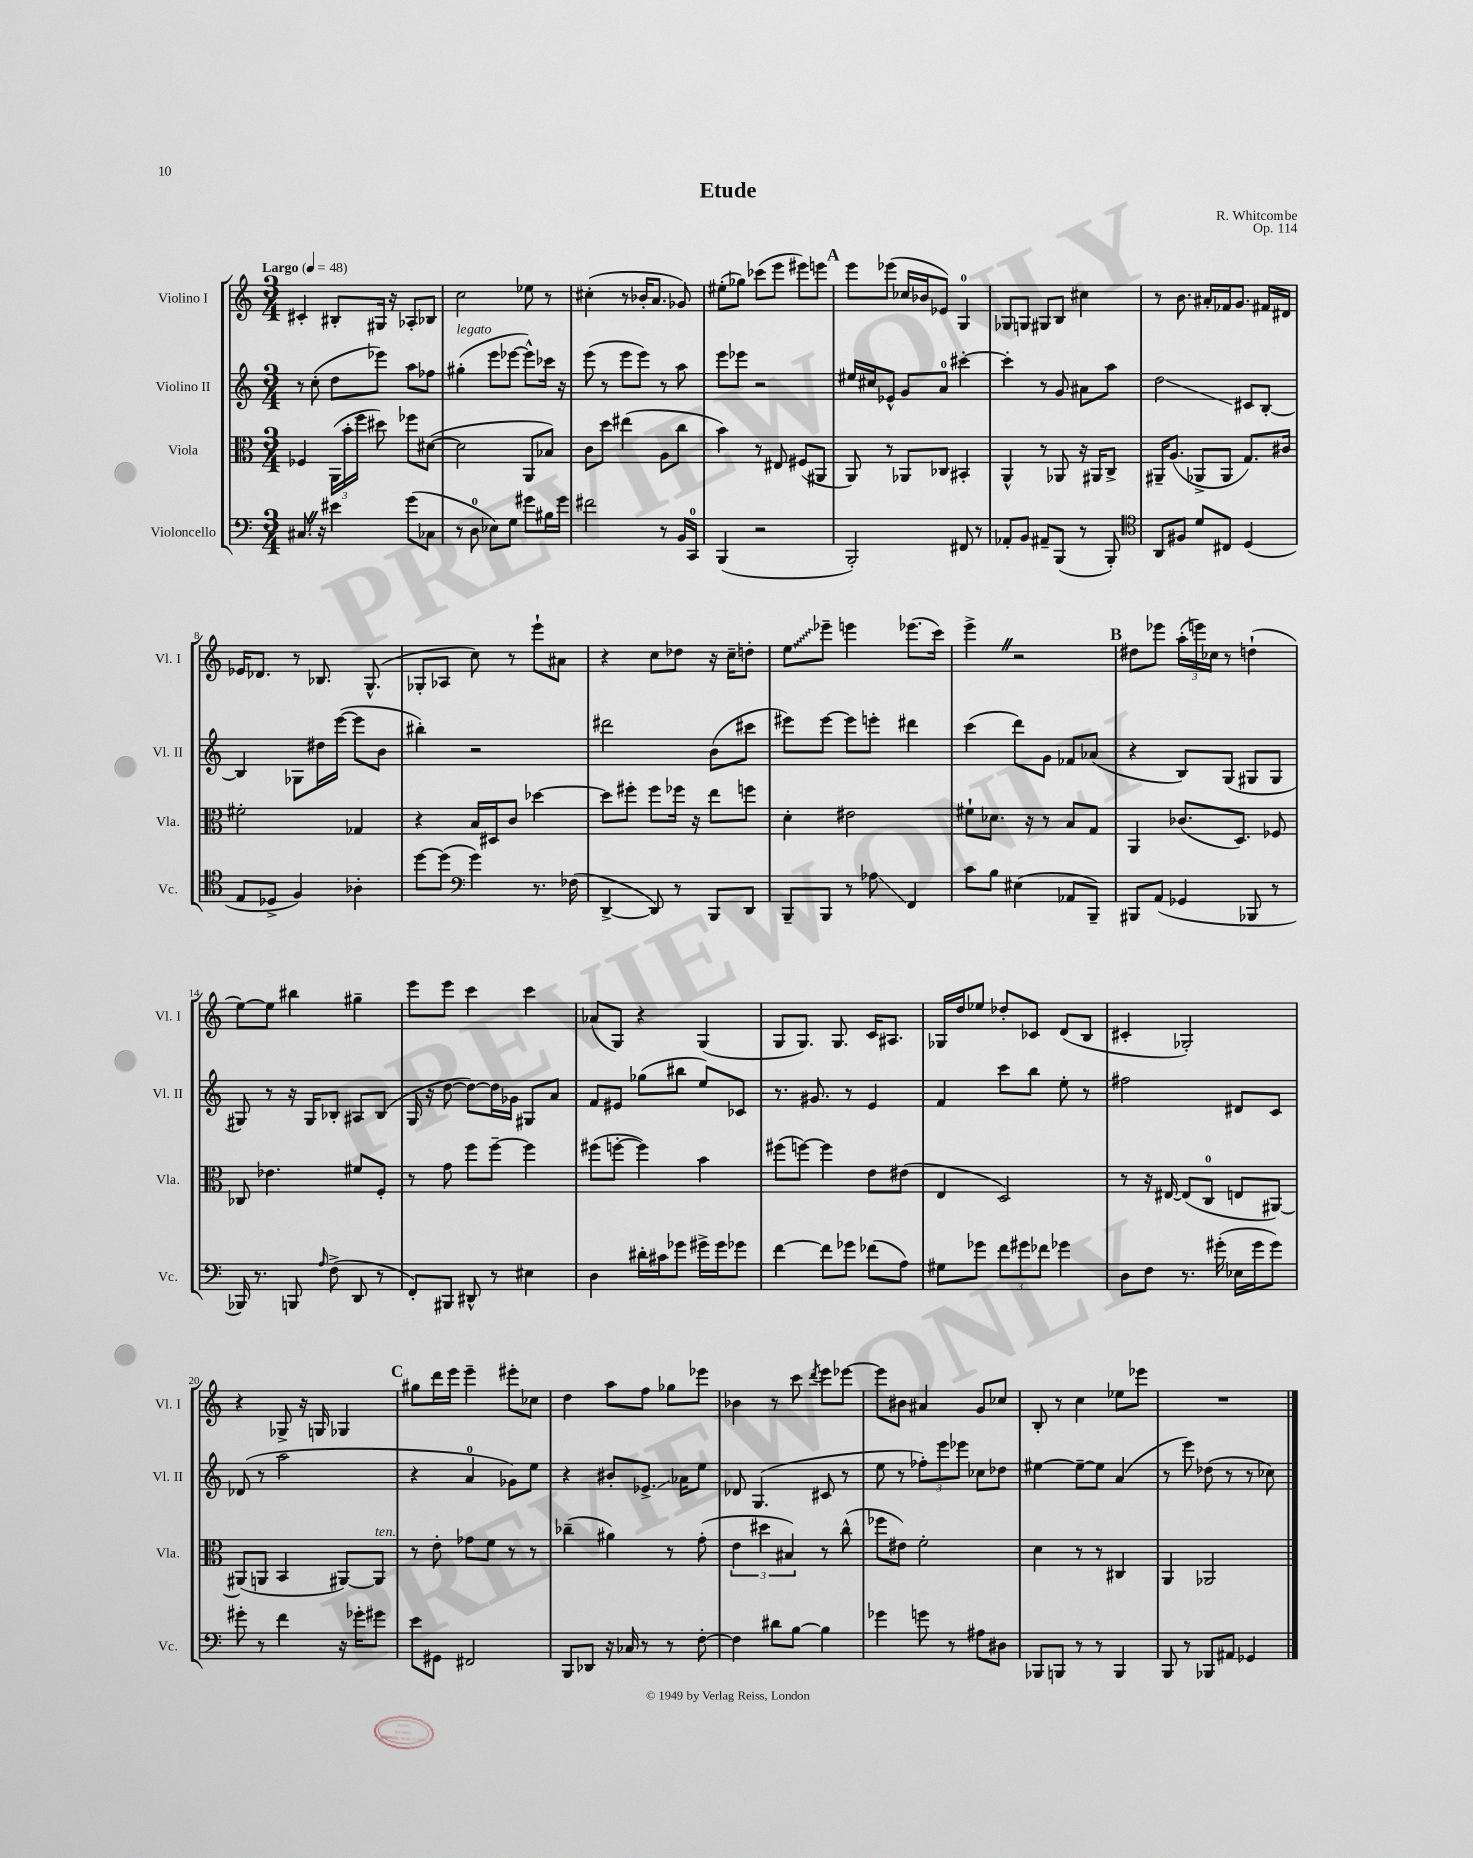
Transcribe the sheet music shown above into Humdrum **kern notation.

**kern	**kern	**kern	**kern
*staff4	*staff3	*staff2	*staff1
*clefF4	*clefC3	*clefG2	*clefG2
*k[]	*k[]	*k[]	*k[]
*M3/4	*M3/4	*M3/4	*M3/4
*MM48	*MM48	*MM48	*MM48
8.C#/	4F-/	8r	4c#'/
.	.	(8cc'\	.
16r	.	.	.
4e#\	(24AA\LL	8dd\L	8B#'/L
.	24b'\	.	.
.	24ff\JJ	.	.
.	8dd#\)	8eee-\J)	16G#/Jk
.	.	.	16r
(8g\L	8ff-\L	8aa\L	8A-'/L
8C-\J	([8d#\J	8ff-\J	8B-/J
=	=	=	=
8r	2d#\]	(4gg#'\	2cc\
8D\	.	.	.
8E-\L)	.	8eee\L	.
8G\J	.	[8eee-\J	.
8g#\L	8AA/L	8eee-^^\]L)	8ee-\
16B#\L	8B-/J)	16ccc-\Jk	8r
16g#\JJ	.	16r	.
=	=	=	=
2f#\	8c\L	(8eee\	(4cc#'\
.	8dd\J	8r	.
.	(4ee#\	8eee\L	8r
.	.	8eee\J)	16b-'/LK
.	.	.	8.a/J
8r	8A\L	8r	.
16BB/LL	8cc\J	8aa\	8g-/)
16CC/JJ	.	.	.
=	=	=	=
(4BBB/	4b\)	8eee\L	(8ee#'\L
.	.	8eee-\J	8gg-\J)
2r	8r	2r	(8ccc-\L
.	8E#/	.	8eee\J
.	(8F#/L	.	8eee#\L)
.	8AA#/J	.	8eee\J
=	=	=	=
2BBB'/)	8AA/)	16ee#/LL	8eee\L
.	.	16cc#/J	.
.	8r	8e-^^/J	(8eee-\J
.	8AA-/L	8g/L	16cc-/LL
.	.	.	16b-/J
.	8C-/J	8a/J	8e-/J)
8FF#/	4BB#'/	[4ccc#'\	4G/
8r	.	.	.
=	=	=	=
8AA-'/L	4AA^^/	4ccc#'\]	8G-/L
8BB/J	.	.	8G/J
8AA#~/L	8r	8r	8G#/L
(8BBB/J	8AA-/	8g/	8B/J
8r	16r	8a#\L	4cc#\
.	16AA#/LK	.	.
8BBB'/)	8C^/J	8aa\J	.
=	=	=	=
*clefC4	*	*	*
8AA/L	16AA#~/LK	2dd\	8r
.	(8.A/J	.	.
8F#/J	.	.	8.b\
8d/L	8AA-^/L	.	.
.	.	.	16a#'/LL
8C#/J	8AA-/J	.	16f-/J
.	.	.	8.g/J
(4D/	8.G/L)	8c#/L	.
.	.	[8B'/J	16f#/LL
.	16c#/Jk	.	16d#/JJ
=	=	=	=
8E/L	2f#'\	4B/]	16e-/LK
.	.	.	8.d-/J
8D-^/J	.	.	.
4F/)	.	8G-\L	8r
.	.	16dd#\L	8.B-/
.	.	([16eee\JJ	.
4A-'\	4G-/	8eee\]L	.
.	.	.	(8.G^^/
.	.	8b\J	.
=	=	=	=
[8dd\L	4r	4bb#'\)	8G-'/L
(8dd\]J	.	.	8A-/J
*clefF4	*	*	*
4g\)	16B/LL	2r	8cc\)
.	16D#/J	.	.
.	8c/J	.	8r
8.r	[4dd-\	.	8eee`\L
.	.	.	8a#\J
(16F-\	.	.	.
=	=	=	=
[4DD^/	8dd-\]L	2ddd#\	4r
.	8ff#'\J	.	.
8DD/])	8ff#\L	.	8cc\L
8r	16ff-\Jk	.	8dd-\J
.	16r	.	.
8BBB/L	8ee\L	(8b\L	16r
.	.	.	16cc~\LK
8DD/J	8ff\J	8ccc#\J	8dd'\J
=	=	=	=
8BBB~/L	4d'\	8eee#\L)	8ee\L
8BBB/J	.	[8eee#\J	8eee-~\J
8r	2e#\	8eee#\]L	4eee\
8A-\	.	8eee'\J	.
4FF/	.	4ddd#\	(8.eee-\L
.	.	.	16ccc\Jk)
=	=	=	=
8c\L	8f#`\L	(4ccc\	4eee^\
8B\J	8.d-\J	.	.
(4E#\	.	8ddd\L)	2r
.	16r	.	.
.	8r	8g\J	.
8AA-/L	8B/L	8f-/L	.
8BBB~/J)	8G/J	(8a-/J	.
=	=	=	=
8BBB#/L	4AA/	4r	8dd#\L
(8AA/J	.	.	8eee-\J
4GG-/	(8.c-/L	8B/L)	(24aa'\LL
.	.	.	24eee\)
.	.	.	24cc-\JJ
.	.	(8G/J	8r
.	8.D/J)	.	.
8BBB-/	.	8G#/L	(4dd`\
8r	8F-/	8G#/J	.
=	=	=	=
16BBB-/)	8C-/	8G#/)	[8ee\L)
8.r	.	.	.
.	4.e-\	8r	8ee\]J
8BBB/	.	16r	4bb#\
.	.	16G#/LK	.
16qqA/	.	.	.
(8F^\	.	8B-'/J	.
8DD/	8f#/L	8A#/L	4gg#~\
8r	8F'/J	(8B-/J	.
=	=	=	=
8FF'/L)	8r	16G/	8eee\L
.	.	16r	.
8BBB#/J	8g\	[8dd\	8eee\J
8DD#^^/	8ff\L	8dd\_L)	4ccc\
8r	[8ff~\J	16dd\]L	.
.	.	16g-\JJ	.
4E#\	4ff\]	8G#/L	4ccc\
.	.	8a/J	.
=	=	=	=
4D\	(8ff#\L	8f/L	(8a-/L
.	[8ff'\J	8e#/J	8G/J)
16d#'\LL	4ff\])	(8gg-\L	4r
16c#\J	.	.	.
8g-\J	.	8bb#\J	.
16g#^\LL	4b\	8ee/L)	(4G/
16g#\J	.	.	.
8g-\J	.	8c-/J	.
=	=	=	=
[4f\	(8ff#\L	8.r	8G/L
.	[8ff\J)	.	8.G/J)
.	.	8.g#/	.
8f\]L	4ff\]	.	.
.	.	.	8.G/
8g-\J	.	8r	.
(8f-\L	8e\L	4e/	16c/LK
.	.	.	8.A#/J
8A\J)	(8e#\J	.	.
=	=	=	=
8G#\L	4E/	4f/	16G-/LL
.	.	.	16dd/J
8g-\J	.	.	8ee-/J
12f\L	2D/)	8ccc\L	8dd-'/L
12g#\	.	.	.
.	.	8bb\J	8c-/J
12f-\J	.	.	.
4g-\	.	8ee'\	(8d/L
.	.	8r	8B/J
=	=	=	=
8D\L	8r	2ff#\	4c#'/
8F\J	16r	.	.
.	[16E#/	.	.
8.r	(8E#/]L	.	2G-'/)
.	8C/J	.	.
(16g#'\	.	.	.
16E-\LL	8E/L	8d#/L	.
16g#\J	.	.	.
8g#\J)	[8AA#/J)	8c/J	.
=	=	=	=
8g#'\	(8AA#/]L	(8d-/	4r
8r	8AA/J	8r	.
4f\	4BB/	2aa\	8G-^/
.	.	.	16r
.	.	.	16G/
16r	[8AA#/L)	.	4G-/
16g-'\LK	.	.	.
8g#\J	8AA#/]J	.	.
=	=	=	=
8e\L	8r	4r	8gg#\L
8GG#\J	8e'\	.	16ddd\L
.	.	.	16eee\JJ
2FF#/	8g-\L	4a/	4eee~\
.	8f\J	.	.
.	8r	8g-\L)	8eee#'\L
.	8r	8ee\J	8cc-\J
=	=	=	=
8BBB/L	(4cc-~\	4r	4dd\
8DD-/J	.	.	.
16r	4a#\)	8b#'/L	8aa\L
16C-/	.	.	.
8r	.	8.e-^/J	8ff\J
8r	8r	.	8gg-\L
.	.	16a-\LK	.
[8F'\	(8g'\	8ee\J	8eee-\J
=	=	=	=
4F\]	6e\	8d-/	4b-\
.	.	(4.G/	.
.	6dd#\	.	.
8d#\L	.	.	8r
.	6B#/)	.	.
[8B\J	.	.	8ccc\
.	.	.	8qddd/
4B\]	8r	8c#/	8eee\L
.	(8cc^^\	8r	[8eee-\J
=	=	=	=
4g-\	8ff-\L	8ee\	8eee-\]L
.	8e#\J)	8r	8b#\J
8g\	2f'\	12ff-'\L)	4a#/
.	.	12eee\	.
8r	.	.	.
.	.	12eee-\J	.
8A#\L	.	8cc-\L	8g/L
8D#\J	.	8dd-\J	8cc-/J
=	=	=	=
8BBB-/L	4d\	[4ee#\	8B'/
8BBB/J	.	.	8r
8r	8r	8ee#~\_L	4cc\
8r	8r	8ee#\]J	.
4BBB/	4C#/	(4a/	8ee-\L
.	.	.	8eee-\J
=	=	=	=
8BBB/	4AA/	8r	2.r
8r	.	8eee\)	.
8BBB-/L	2AA-/	(8dd-\	.
8AA#/J	.	8r	.
4GG-/	.	8r	.
.	.	8cc-\)	.
==	==	==	==
*-	*-	*-	*-
